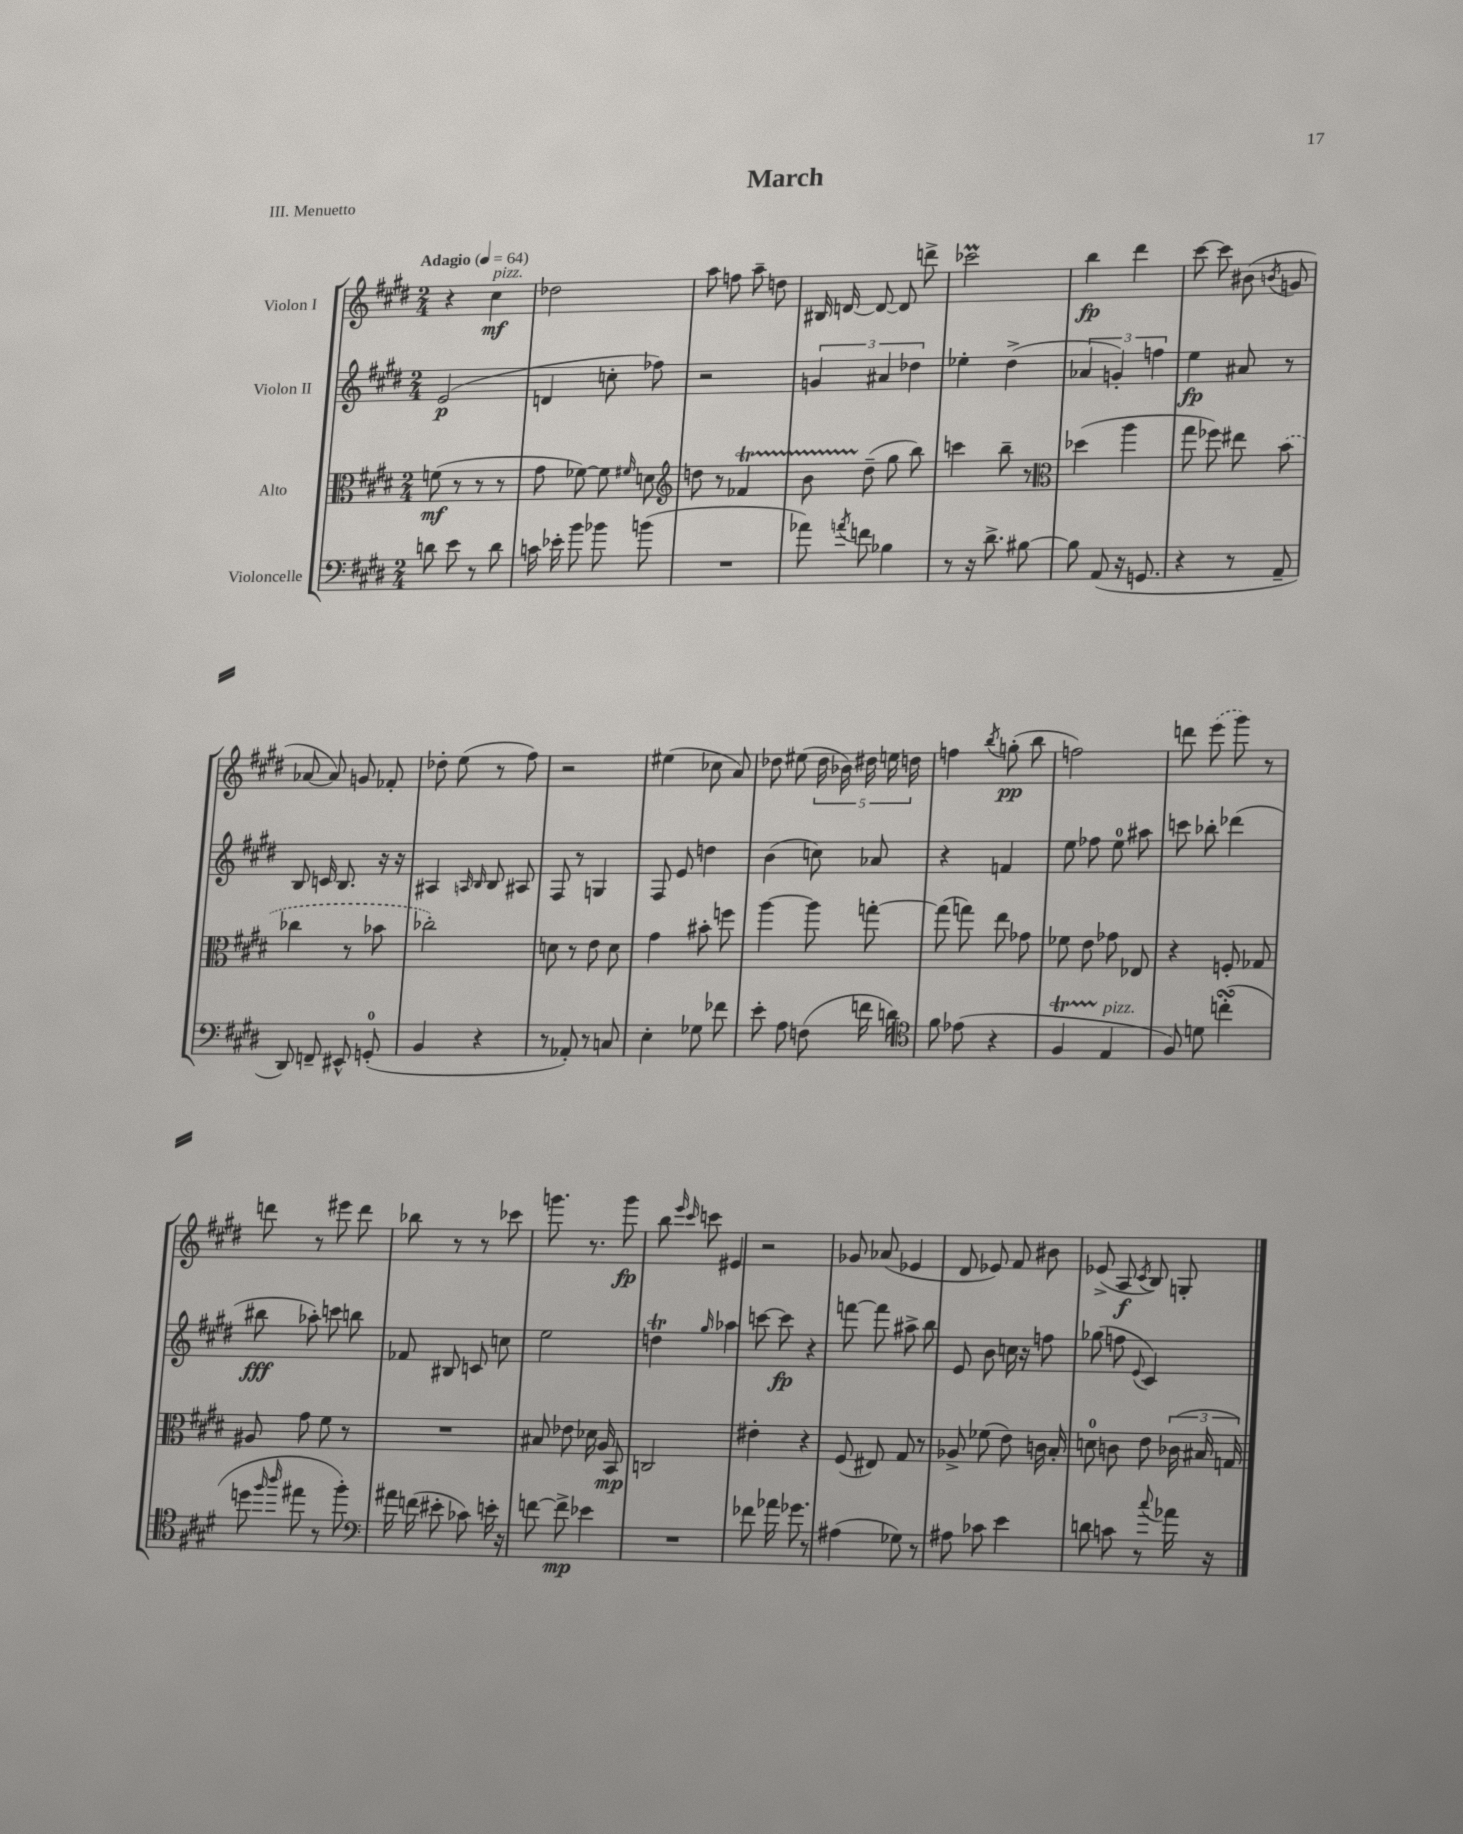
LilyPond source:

\header { title = "March" piece = "III. Menuetto" }
<<
\new StaffGroup <<
\new Staff = "s0" \with { instrumentName = "Violon I" } {
    \clef treble \key e \major \numericTimeSignature \time 2/4 \tempo "Adagio" 4 = 64
    \autoBeamOff r4 cis''4\mf^\markup { \italic "pizz." } |
    des''2 |
    a''8 f''8 a''8-- d''8 |
    bis16 d'16~ d'8~ d'8 d'''8-> |
    ces'''2\prall |
    b''4\fp dis'''4 |
    cis'''8~ cis'''8 bis'8( \acciaccatura { b'8 } g'8 |
    aes'8~ aes'8) g'8 fes'8-. |
    des''8-. e''8( r8 fis''8) |
    r2 |
    eis''4( ces''8 a'8) |
    des''8 eis''8( \tuplet 5/4 { des''16 bes'16) dis''16 e''16 d''16 } |
    f''4 \acciaccatura { b''8 } g''8-.\pp( b''8 |
    f''2) |
    d'''8 \once \slurDashed e'''8( gis'''8) r8 |
    d'''8 r8 eis'''8 d'''8 |
    bes''8 r8 r8 ces'''8 |
    g'''8. r8. g'''8\fp |
    b''8 \grace { e'''16 cis'''16 } c'''8 eis'4 |
    r2 |
    ges'8 aes'8( ees'4 |
    dis'8 ees'8) fis'8 bis'8 |
    ees'8->( a8\f \acciaccatura { cis'8 } b8) g8-. \bar "|." |
}
\new Staff = "s1" \with { instrumentName = "Violon II" } {
    \clef treble \key e \major \numericTimeSignature \time 2/4
    \autoBeamOff e'2\p( |
    d'4 c''8-. fes''8) |
    r2 |
    \tuplet 3/2 { g'4 ais'4 des''4 } |
    ees''4-. dis''4->( |
    \tuplet 3/2 { aes'4 g'4-.) f''4 } |
    e''4\fp ais'8 r8 |
    b8 c'16 b8. r16 r16 |
    ais4 \grace { a16 b16 } b8 ais8 |
    fis8 r8 g4 |
    fis8 e'8 d''4 |
    b'4( c''8) aes'8 |
    r4 f'4 |
    e''8 fes''8 e''8-0 ais''8 |
    c'''8 bes''8-. des'''4( |
    bis''8\fff aes''8-.) c'''8 b''8 |
    fes'8 bis8 c'8 c''8 |
    e''2 |
    d''4\trill \grace { gis''16 } aes''4 |
    c'''8~ c'''8\fp r4 |
    f'''8~ f'''8 ais''8-> b''8 |
    e'8 b'8 c''16 r16 f''8 |
    ges''8( f''8 \appoggiatura { e'8 } cis'4) \bar "|." |
}
\new Staff = "s2" \with { instrumentName = "Alto" } {
    \clef alto \key e \major \numericTimeSignature \time 2/4
    \autoBeamOff f'8\mf( r8 r8 r8 |
    gis'8 fes'8~) fes'8 \grace { fis'16 } d'8 |
    \clef treble d''8 r8 fes'4\startTrillSpan |
    b'8 dis''8--\stopTrillSpan( gis''8 b''8) |
    c'''4 b''8-- r8 |
    \clef alto des''4( a''4 |
    gis''8 fes''8) eis''8 \once \slurDashed b'8( |
    ces''4 r8 bes'8 |
    ces''2-.) |
    d'8 r8 e'8 d'8 |
    gis'4 bis'8-. f''8 |
    a''4~ a''8 g''8~-. |
    g''8( g''8) e''8 ges'8 |
    fes'8 e'8 ges'8 ees8 |
    r4 f8-. ges8 |
    ais8 gis'8 fis'8 r8 |
    R2 |
    bis8 ees'8 des'16 a16 b,8\mp |
    c2 |
    eis'4-. r4 |
    fis8( eis8) gis8 r8 |
    aes8-> fes'8( e'8) c'16 b16-. |
    d'8-0 c'8 e'8 \tuplet 3/2 { ces'16( bis16 g16) } \bar "|." |
}
\new Staff = "s3" \with { instrumentName = "Violoncelle" } {
    \clef bass \key e \major \numericTimeSignature \time 2/4
    \autoBeamOff d'8 e'8 r8 d'8 |
    c'16 ees'16-. b'8 bes'8 b'8( |
    R2 |
    aes'8) \acciaccatura { a'8 } f'8 bes4 |
    r8 r16 dis'8.-> bis8~ |
    bis8 a,8( r16 g,8. |
    r4 r8 a,8-- |
    dis,8) f,8-- eis,8-^ g,8-0-.( |
    b,4 r4 |
    r8 aes,8-.) r8 c8 |
    e4-. ges8 fes'8 |
    e'8-. a8 f8( f'16 d'16) |
    \clef tenor fis'8 ees'8( r4 |
    fis4\startTrillSpan e4\stopTrillSpan^\markup { \italic "pizz." } |
    fis8) d'8 c''4-.\turn( |
    d''8 \grace { fis''16 a''16 } eis''8 r8 fis''8-.) |
    \clef bass ais'16 f'16( eis'8-. ces'8) e'16-. r16 |
    f'8~ f'8->\mp ees'4 |
    R2 |
    fes'8 aes'16 ges'8. r8 |
    ais4( ges8) r8 |
    ais8 ces'8 e'4 |
    d'8 c'8 r8 \appoggiatura { cis''8 } aes'16 r16 \bar "|." |
}
>>
>>
\layout { \context { \Score \remove "Bar_number_engraver" } }
